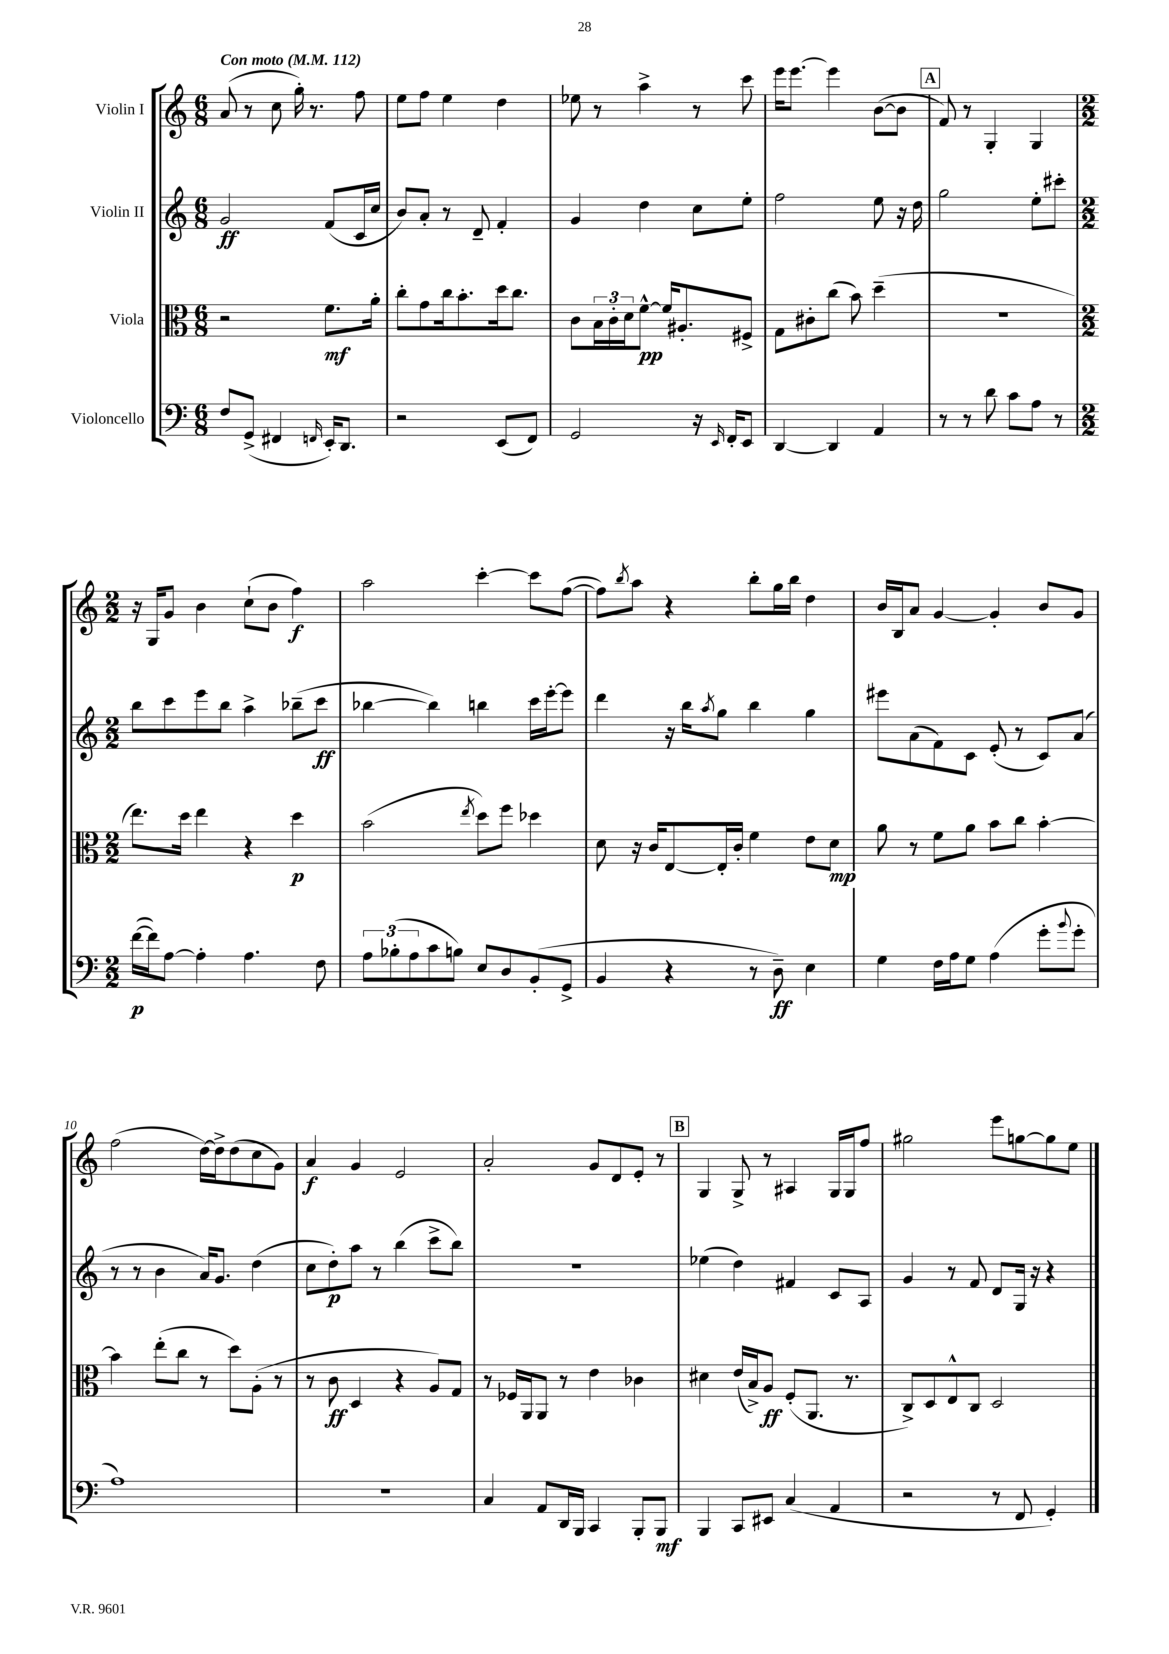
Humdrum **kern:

**kern	**kern	**kern	**kern
*staff4	*staff3	*staff2	*staff1
*clefF4	*clefC3	*clefG2	*clefG2
*k[]	*k[]	*k[]	*k[]
*M6/8	*M6/8	*M6/8	*M6/8
*MM112	*MM112	*MM112	*MM112
8F	2r	2g	(8a
(8GG^	.	.	8r
4FF#	.	.	8cc
.	.	.	16gg')
.	.	.	8.r
16qqFF	.	.	.
16EE')	8.f	(8f	.
8.DD	.	.	.
.	.	16c	8ff
.	16a'	16cc	.
=	=	=	=
2r	8cc'	8b)	8ee
.	8g	8a'	8ff
.	16cc	8r	4ee
.	8.b'	.	.
.	.	8d~	.
(8EE	16dd	4f'	4dd
.	8.cc	.	.
8FF)	.	.	.
=	=	=	=
2GG	8c	4g	8ee-
.	24B	.	8r
.	24c'	.	.
.	24d	.	.
.	[8f^^	4dd	4aa^
.	16f]	.	.
.	8.A#'	.	.
16r	.	8cc	8r
16qqEE	.	.	.
16FF'	.	.	.
8EE	8F#^	8ee'	8ccc
=	=	=	=
[4DD	8G	2ff	16eee
.	.	.	[8.eee
.	8c#'	.	.
4DD]	(8cc	.	4eee]
.	8b)	.	.
4AA	(4dd~	8ee	([8b
.	.	16r	8b]
.	.	16dd	.
=	=	=	=
8r	2.r	2gg	8f)
8r	.	.	8r
8d	.	.	4G'
8c	.	.	.
8A	.	8ee'	4G
8r	.	8ccc#'	.
=	=	=	=
*M2/2	*M2/2	*M2/2	*M2/2
([16f	8.ee)	8bb	16r
16f])	.	.	16G
[8A	.	8ccc	8g
.	16dd	.	.
4A']	4ee	8eee	4b
.	.	8bb	.
4.A	4r	4aa^	(8cc`
.	.	.	8b
.	4dd	(8bb-~	4ff)
8F	.	8ccc	.
=	=	=	=
12A	(2b	[4bb-	2aa
(12B-'	.	.	.
12A	.	.	.
8c	.	4bb-])	.
8B)	.	.	.
.	8qee	.	.
8E	8dd)	4bb	[4ccc'
8D	8ff	.	.
(8BB'	4dd-	16ccc	8ccc]
.	.	[16eee'	.
8GG^	.	8eee]	([8ff
=	=	=	=
4BB	8d	4ddd	8ff])
.	.	.	8qbb
.	16r	.	8aa
.	16c	.	.
4r	[8E	16r	4r
.	.	16bb	.
.	.	8qaa	.
.	16E']	8gg	.
.	16c'	.	.
8r	4f	4bb	8bb'
8D~)	.	.	16gg
.	.	.	16bb
4E	8e	4gg	4dd
.	8d	.	.
=	=	=	=
4G	8a	8eee#	16b
.	.	.	16B
.	8r	(8a	8a
16F	8f	8f)	[4g
16A	.	.	.
8G	8a	8c	.
(4A	8b	(8e'	4g']
.	8cc	8r	.
8g'	[4b'	8c)	8b
8qqb	.	.	.
8g'	.	(8a	8g
=	=	=	=
1A)	4b]	8r	(2ff
.	.	8r	.
.	(8ee'	4b	.
.	8cc	.	.
.	8r	16a)	[16dd)
.	.	8.g	16dd^]
.	8dd)	.	(8dd
.	(8A'	(4dd	8cc
.	8r	.	8g)
=	=	=	=
1r	8r	8cc	4a
.	8c	8dd')	.
.	4D	8aa	4g
.	.	8r	.
.	4r	(4bb	2e
.	8A)	8ccc^	.
.	8G	8bb)	.
=	=	=	=
4C	8r	1r	2a'
.	16F-	.	.
.	16AA	.	.
8AA	8AA	.	.
16DD	8r	.	.
16BBB	.	.	.
4CC	4e	.	8g
.	.	.	8d
8BBB'	4c-	.	8e'
8BBB	.	.	8r
=	=	=	=
4BBB	4d#	(4ee-	4G
8CC	(16e	4dd)	8G^
.	16B^)	.	.
8EE#	8A	.	8r
(4C	(8F'	4f#	4A#
.	8.AA	.	.
4AA	.	8c	16G
.	8.r	.	16G
.	.	8A	8ff
=	=	=	=
2r	8C^)	4g	2gg#
.	8D	.	.
.	8E^^	8r	.
.	8C	8f	.
8r	2D	8d	8eee
8FF	.	16G	[8gg
.	.	16r	.
4GG')	.	4r	8gg]
.	.	.	8ee
==	==	==	==
*-	*-	*-	*-
